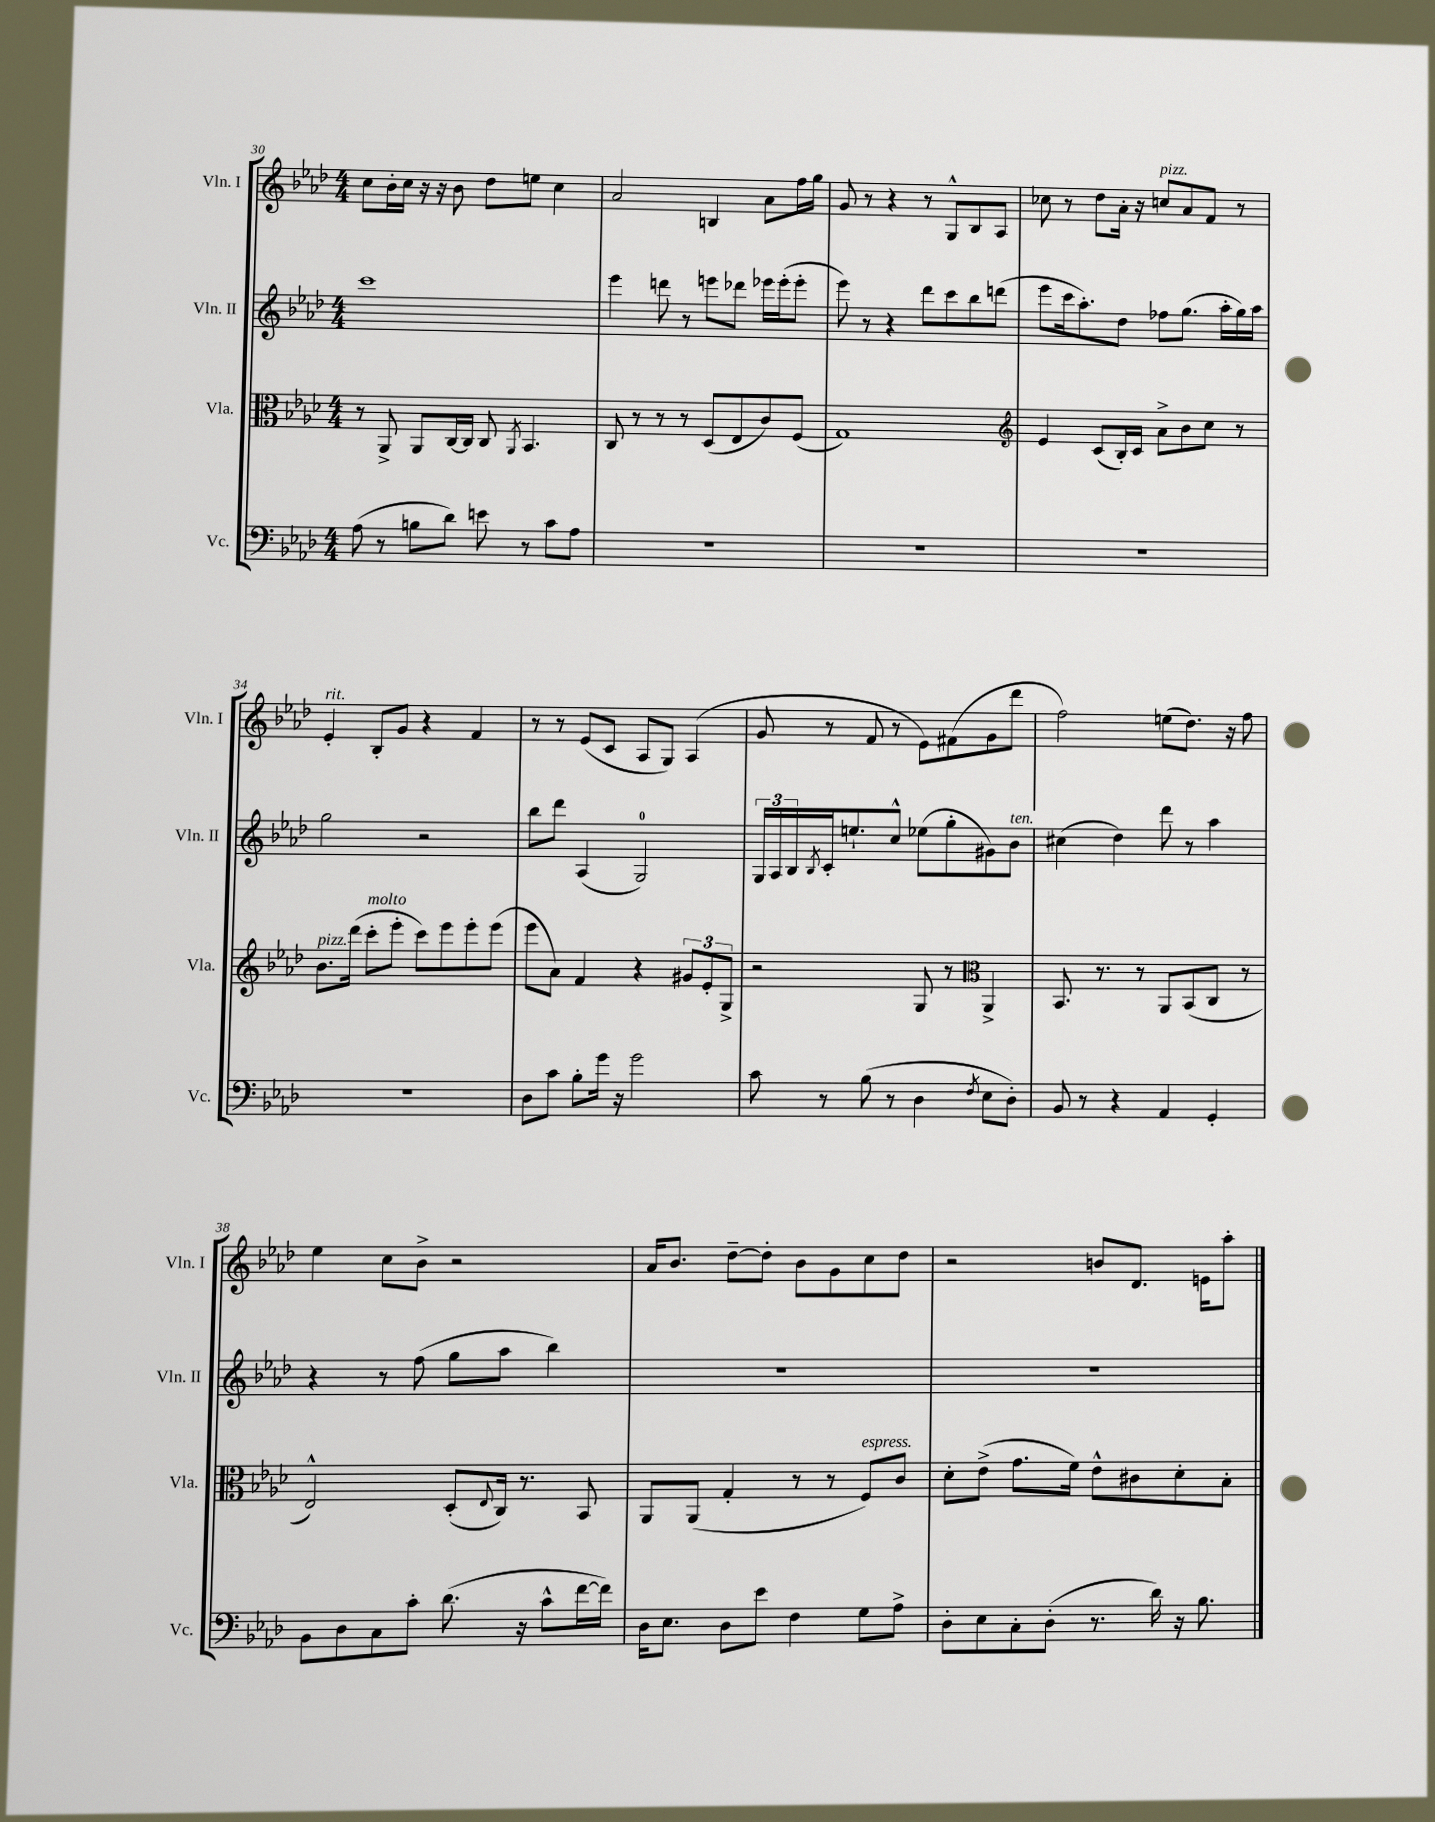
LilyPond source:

<<
\new StaffGroup <<
\new Staff = "s0" \with { instrumentName = "Vln. I" shortInstrumentName = "Vln. I" } {
    \clef treble \key aes \major \numericTimeSignature \time 4/4
    c''8 bes'16-. c''16 r16 r16 bes'8 des''8 e''8 c''4 |
    aes'2 b4 aes'8 f''16 g''16 |
    g'8 r8 r4 r8 g8-^ bes8 aes8 |
    ces''8 r8 des''8 aes'16-. r16 c''8^\markup { \italic "pizz." } aes'8 f'8 r8 |
    ees'4-.^\markup { \italic "rit." } bes8-. g'8 r4 f'4 |
    r8 r8 ees'8( c'8 aes8 g8) aes4( |
    g'8 r8 f'8 r8 ees'8) fis'8( g'8 des'''8 |
    f''2) e''8( des''8.) r16 f''8 |
    ees''4 c''8 bes'8-> r2 |
    aes'16 bes'8. des''8~-- des''8-. bes'8 g'8 c''8 des''8 |
    r2 b'8 des'8. e'16 aes''8-. \bar "|." |
}
\new Staff = "s1" \with { instrumentName = "Vln. II" shortInstrumentName = "Vln. II" } {
    \clef treble \key aes \major \numericTimeSignature \time 4/4
    c'''1 |
    ees'''4 d'''8 r8 e'''8 des'''8 ees'''16 ees'''16-.( ees'''8-. |
    ees'''8) r8 r4 des'''8 c'''8 bes''8 d'''8( |
    ees'''8 c'''16 aes''8.-.) des''8 fes''8 g''8.( aes''16-. g''16) aes''16 |
    g''2 r2 |
    bes''8 des'''8 aes4( g2-0) |
    \tuplet 3/2 { g16 aes16 bes16 } \acciaccatura { bes8 } c'16-. e''8.-! c''8-^ ees''8( g''8-. gis'8) bes'8^\markup { \italic "ten." } |
    cis''4( des''4) des'''8 r8 aes''4 |
    r4 r8 f''8( g''8 aes''8 bes''4) |
    R1 |
    R1 \bar "|." |
}
\new Staff = "s2" \with { instrumentName = "Vla." shortInstrumentName = "Vla." } {
    \clef alto \key aes \major \numericTimeSignature \time 4/4
    r8 aes,8-> aes,8 c16~ c16 c8 \acciaccatura { aes,8 } bes,4. |
    c8 r8 r8 r8 des8( ees8 c'8) f8( |
    g1) |
    \clef treble ees'4 c'8( bes16-.) c'16 aes'8-> bes'8 c''8 r8 |
    bes'8.^\markup { \italic "pizz." } des'''16( c'''8-.^\markup { \italic "molto" } ees'''8-. c'''8) ees'''8 ees'''8-. ees'''8( |
    ees'''8 aes'8) f'4 r4 \tuplet 3/2 { gis'8 ees'8-. g8-> } |
    r2 g8 r8 \clef alto aes,4-> |
    bes,8. r8. r8 aes,8 bes,8( c8 r8 |
    ees2-^) des8-.( \appoggiatura { ees8 } c16) r8. bes,8 |
    aes,8 aes,8( g4-. r8 r8 f8^\markup { \italic "espress." }) c'8 |
    des'8-. ees'8->( g'8. f'16) ees'8-^ cis'8 des'8-. bes8-. \bar "|." |
}
\new Staff = "s3" \with { instrumentName = "Vc." shortInstrumentName = "Vc." } {
    \clef bass \key aes \major \numericTimeSignature \time 4/4
    aes8( r8 b8 des'8) e'8 r8 c'8 aes8 |
    R1 |
    R1 |
    R1 |
    R1 |
    des8 c'8 bes8-. g'16 r16 g'2 |
    c'8 r8 bes8( r8 des4 \acciaccatura { f8 } ees8 des8-.) |
    bes,8 r8 r4 aes,4 g,4-. |
    bes,8 des8 c8 c'8-. des'8.( r16 c'8-^ f'16~ f'16) |
    des16 ees8. des8 ees'8 f4 g8 aes8-> |
    des8-. ees8 c8-. des8-.( r8. des'16) r16 bes8. \bar "|." |
}
>>
>>
\layout { \context { \Score currentBarNumber = #30 } }
